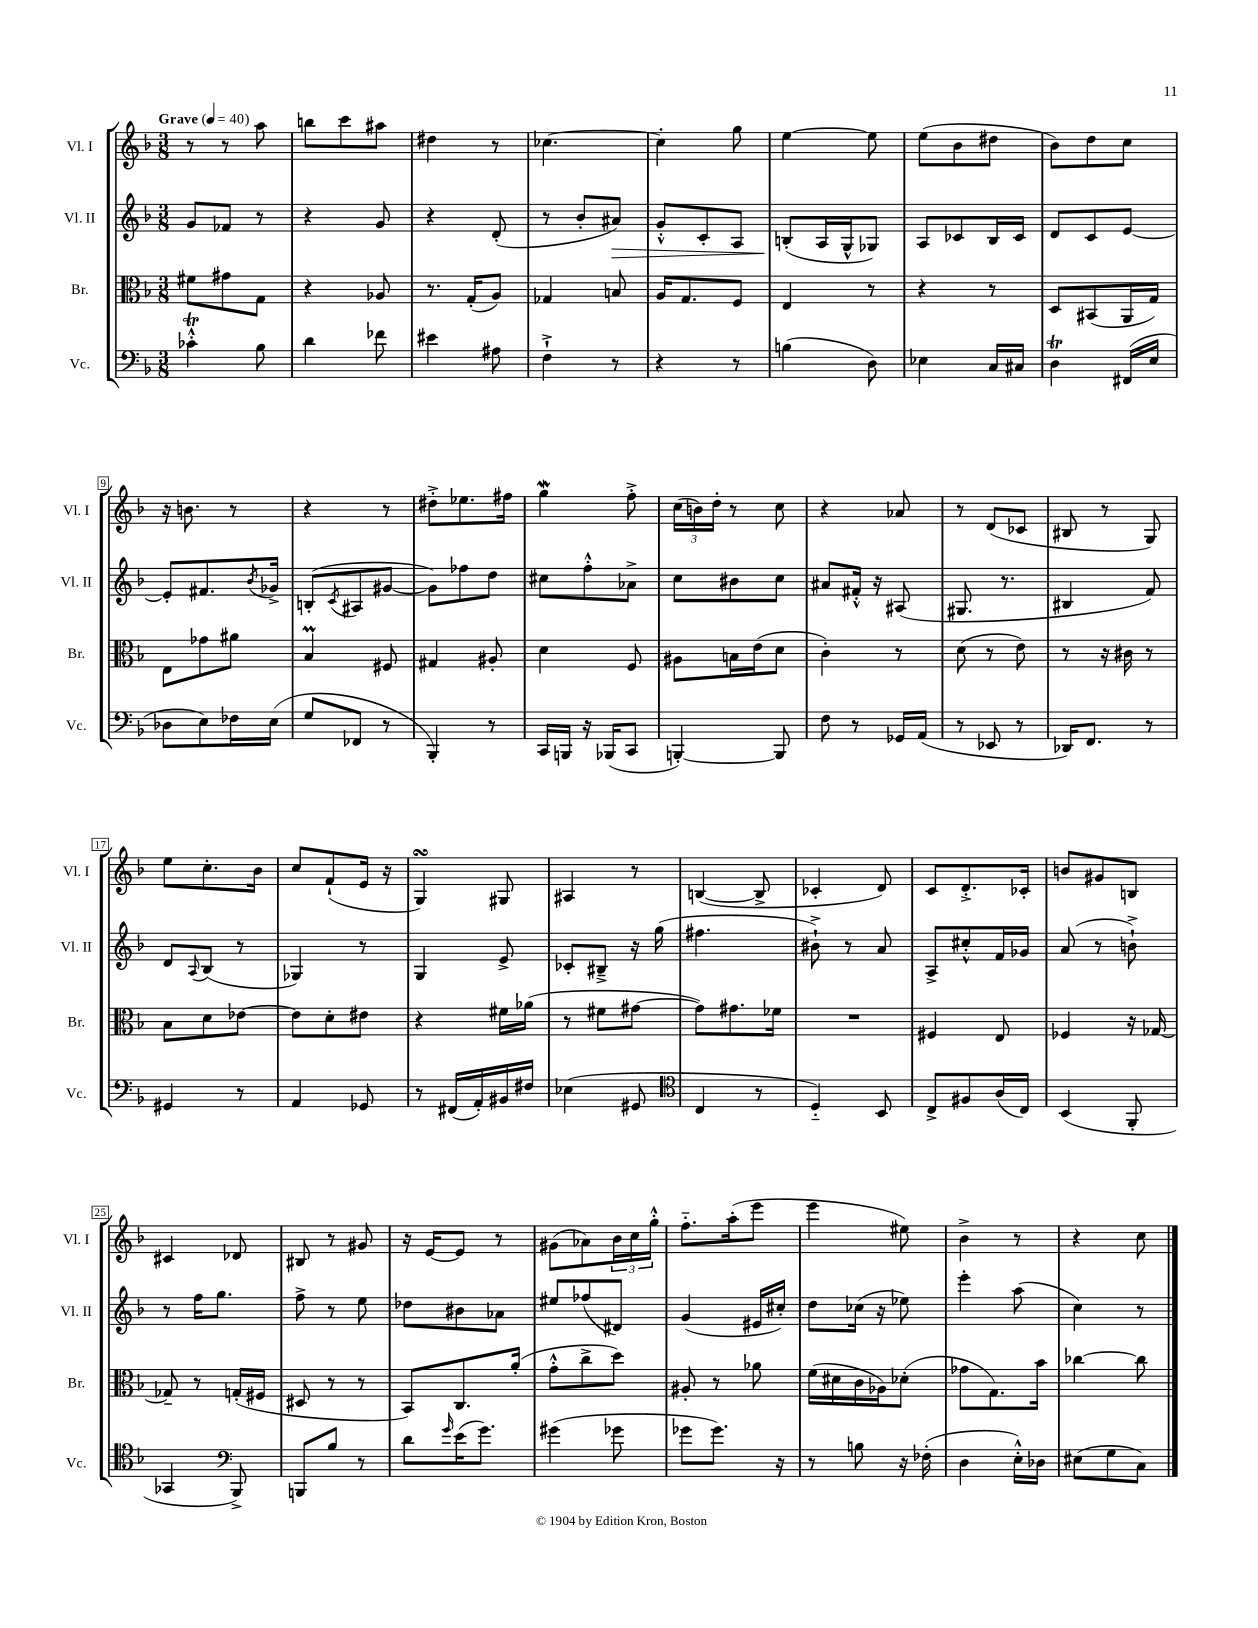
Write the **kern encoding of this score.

**kern	**kern	**kern	**kern
*staff4	*staff3	*staff2	*staff1
*clefF4	*clefC3	*clefG2	*clefG2
*k[b-]	*k[b-]	*k[b-]	*k[b-]
*M3/8	*M3/8	*M3/8	*M3/8
*MM40	*MM40	*MM40	*MM40
4c-'^^\	8f#\L	8g/L	8r
.	8g#\	8f-/J	8r
8B-\	8G\J	8r	8aa\
=	=	=	=
4d\	4r	4r	8bb\L
.	.	.	8ccc\
8f-\	8A-/	8g/	8aa#\J
=	=	=	=
4e#\	8.r	4r	4dd#\
.	(16G'/LK	.	.
8A#\	8A/J)	(8d'/	8r
=	=	=	=
4F`^\	4G-/	8r	[4.cc-\
.	.	8b-'/L	.
8r	8B/	8a#/J)	.
=	=	=	=
4r	16A/LK	8g'^^/L	4cc-'\]
.	8.G/	.	.
.	.	8c'/	.
8r	8F/J	8A/J	8gg\
=	=	=	=
(4B\	4E/	(8B'/L	[4ee\
.	.	16A/L	.
.	.	16G^^/J	.
8D\)	8r	8G-/J)	8ee\]
=	=	=	=
4E-\	4r	8A/L	(8ee\L
.	.	8c-/	8b-\
16C/LL	8r	16B-/L	8dd#\J
16C#/JJ	.	16c-/JJ	.
=	=	=	=
4D\	8D/L	8d/L	8b-\L)
.	(8BB#/	8c/	8dd\
(16FF#/LL	16AA/L	[8e/J	8cc\J
16E/JJ	16G/JJ)	.	.
=	=	=	=
8D-\L	8E\L	8e'/]L	16r
.	.	.	8.b\
8E\)	8g-\	8.f#/	.
16F-\L	8a#\J	.	8r
.	.	8qb-/	.
(16E\JJ	.	16g-^/Jk	.
=	=	=	=
8G/L	4B-/	(8B'/L	4r
.	.	8qc/	.
8FF-/J	.	8A#/	.
8r	8F#/	[8g#/J	8r
=	=	=	=
4BBB-'/)	4G#/	8g#\]L)	8dd#'^\L
.	.	8ff-\	8.ee-\
8r	8A#'/	8dd\J	.
.	.	.	16ff#\Jk
=	=	=	=
16CC/LL	4d\	8cc#\L	4gg\
16BBB/JJ	.	.	.
16r	.	8ff'^^\	.
(16BBB-/LK	.	.	.
8CC/J	8F/	8a-^\J	8ff'^\
=	=	=	=
[4BBB'/)	8A#\L	8cc\L	(24cc\LL
.	.	.	24b\)
.	.	.	24dd'\JJ
.	16B\L	8b#\	8r
.	(16e\J	.	.
8BBB/]	8d\J	8cc\J	8cc\
=	=	=	=
8F\	4c'\)	8a#/L	4r
8r	.	16f#'^^/Jk	.
.	.	16r	.
16GG-/LL	8r	(8A#/	8a-/
(16AA/JJ	.	.	.
=	=	=	=
8r	(8d\	8.G#/	8r
8EE-/	8r	.	(8d/L
.	.	8.r	.
8r	8e\)	.	8c-/J
=	=	=	=
16DD-/LK)	8r	4B#/	8B#/
8.FF/J	.	.	.
.	16r	.	8r
.	16c#\	.	.
8r	8r	8f/)	8G/)
=	=	=	=
4GG#/	8B-\L	8d/L	8ee\L
.	.	8qqA/	.
.	8d\	(8B-/J	8.cc'\
8r	[8e-\J	8r	.
.	.	.	16b-\Jk
=	=	=	=
4AA/	8e-\]L	4G-/)	8cc/L
.	8d'\	.	(8f`/
8GG-/	8e#\J	8r	16e/Jk
.	.	.	16r
=	=	=	=
8r	4r	4G/	4G/)
(16FF#/LL	.	.	.
16AA'/)	.	.	.
16BB#/	16f#\LL	8e^/	8G#/
16F#/JJ	(16a-\JJ	.	.
=	=	=	=
(4E-\	8r	8c-'/L	4A#/
.	8f#\L	8B#~^/J	.
8GG#/	[8g#\J	16r	8r
.	.	(16gg\	.
=	=	=	=
*clefC4	*	*	*
4C/	8g#\]L)	4.ff#\	([4B/
.	8.g#\	.	.
8r	.	.	8B^/]
.	16f-\Jk	.	.
=	=	=	=
4D'~/)	4.r	8b#`^\)	4c-'/
.	.	8r	.
8BB-/	.	8a/	8d/)
=	=	=	=
8C^/L	4F#/	8A^/L	8c/L
8F#/	.	8cc#'^^/	8.d'^/
(16A/L	8E/	16f/L	.
16C/JJ)	.	16g-/JJ	16c-'/Jk
=	=	=	=
(4BB-/	4F-/	(8a/	8b/L
.	.	8r	8g#/
8FF'/	16r	8b`^\)	8B/J
.	[16G-/	.	.
=	=	=	=
4GG-/	8G-~/]	8r	4c#/
.	8r	16ff\LK	.
.	.	8.gg\J	.
*clefF4	*	*	*
8BBB-^/)	(16G'/LL	.	8d-/
.	16F#/JJ	.	.
=	=	=	=
8BBB/L	8D#/	8ff^\	8B#/
8B-/J	8r	8r	8r
8r	8r	8ee\	8g#/
=	=	=	=
8d\L	8BB-/L)	8dd-\L	16r
.	.	.	[16e/LK
16qqg/	.	.	.
(16e\K	8.C/	8b#\	8e/]J
8.g\J)	.	.	.
.	.	8a-\J	8r
.	(16a'/Jk	.	.
=	=	=	=
(4g#\	8g'^^\L	8ee#/L	(8g#\L
.	8cc^\	(8ff-/	8a-\)
8g-\	8dd\J)	8d#/J)	24b-\L
.	.	.	24cc\
.	.	.	24gg'^^\JJ
=	=	=	=
8g-\L	8A#'/	(4g/	8.ff'~\L
8.g-\J)	8r	.	.
.	.	.	(16aa'\k
.	8a-\	16e#/LL	8eee\J
16r	.	16cc#'/JJ)	.
=	=	=	=
8r	(16f\LL	8dd\L	4eee\
.	16d#\	.	.
8B\	16c\	(16cc-\Jk	.
.	16A-\J)	16r	.
16r	(8d-'\J	8ee-\)	8ee#\)
(16F-'\	.	.	.
=	=	=	=
4D\	8g-\L	4eee'\	4b-^\
.	8.G\)	.	.
16E'^^\LL)	.	(8aa\	8r
16D-\JJ	16b-\Jk	.	.
=	=	=	=
(8E#\L	[4cc-\	4cc\)	4r
8G\	.	.	.
8C\J)	8cc-\]	8r	8cc\
==	==	==	==
*-	*-	*-	*-
